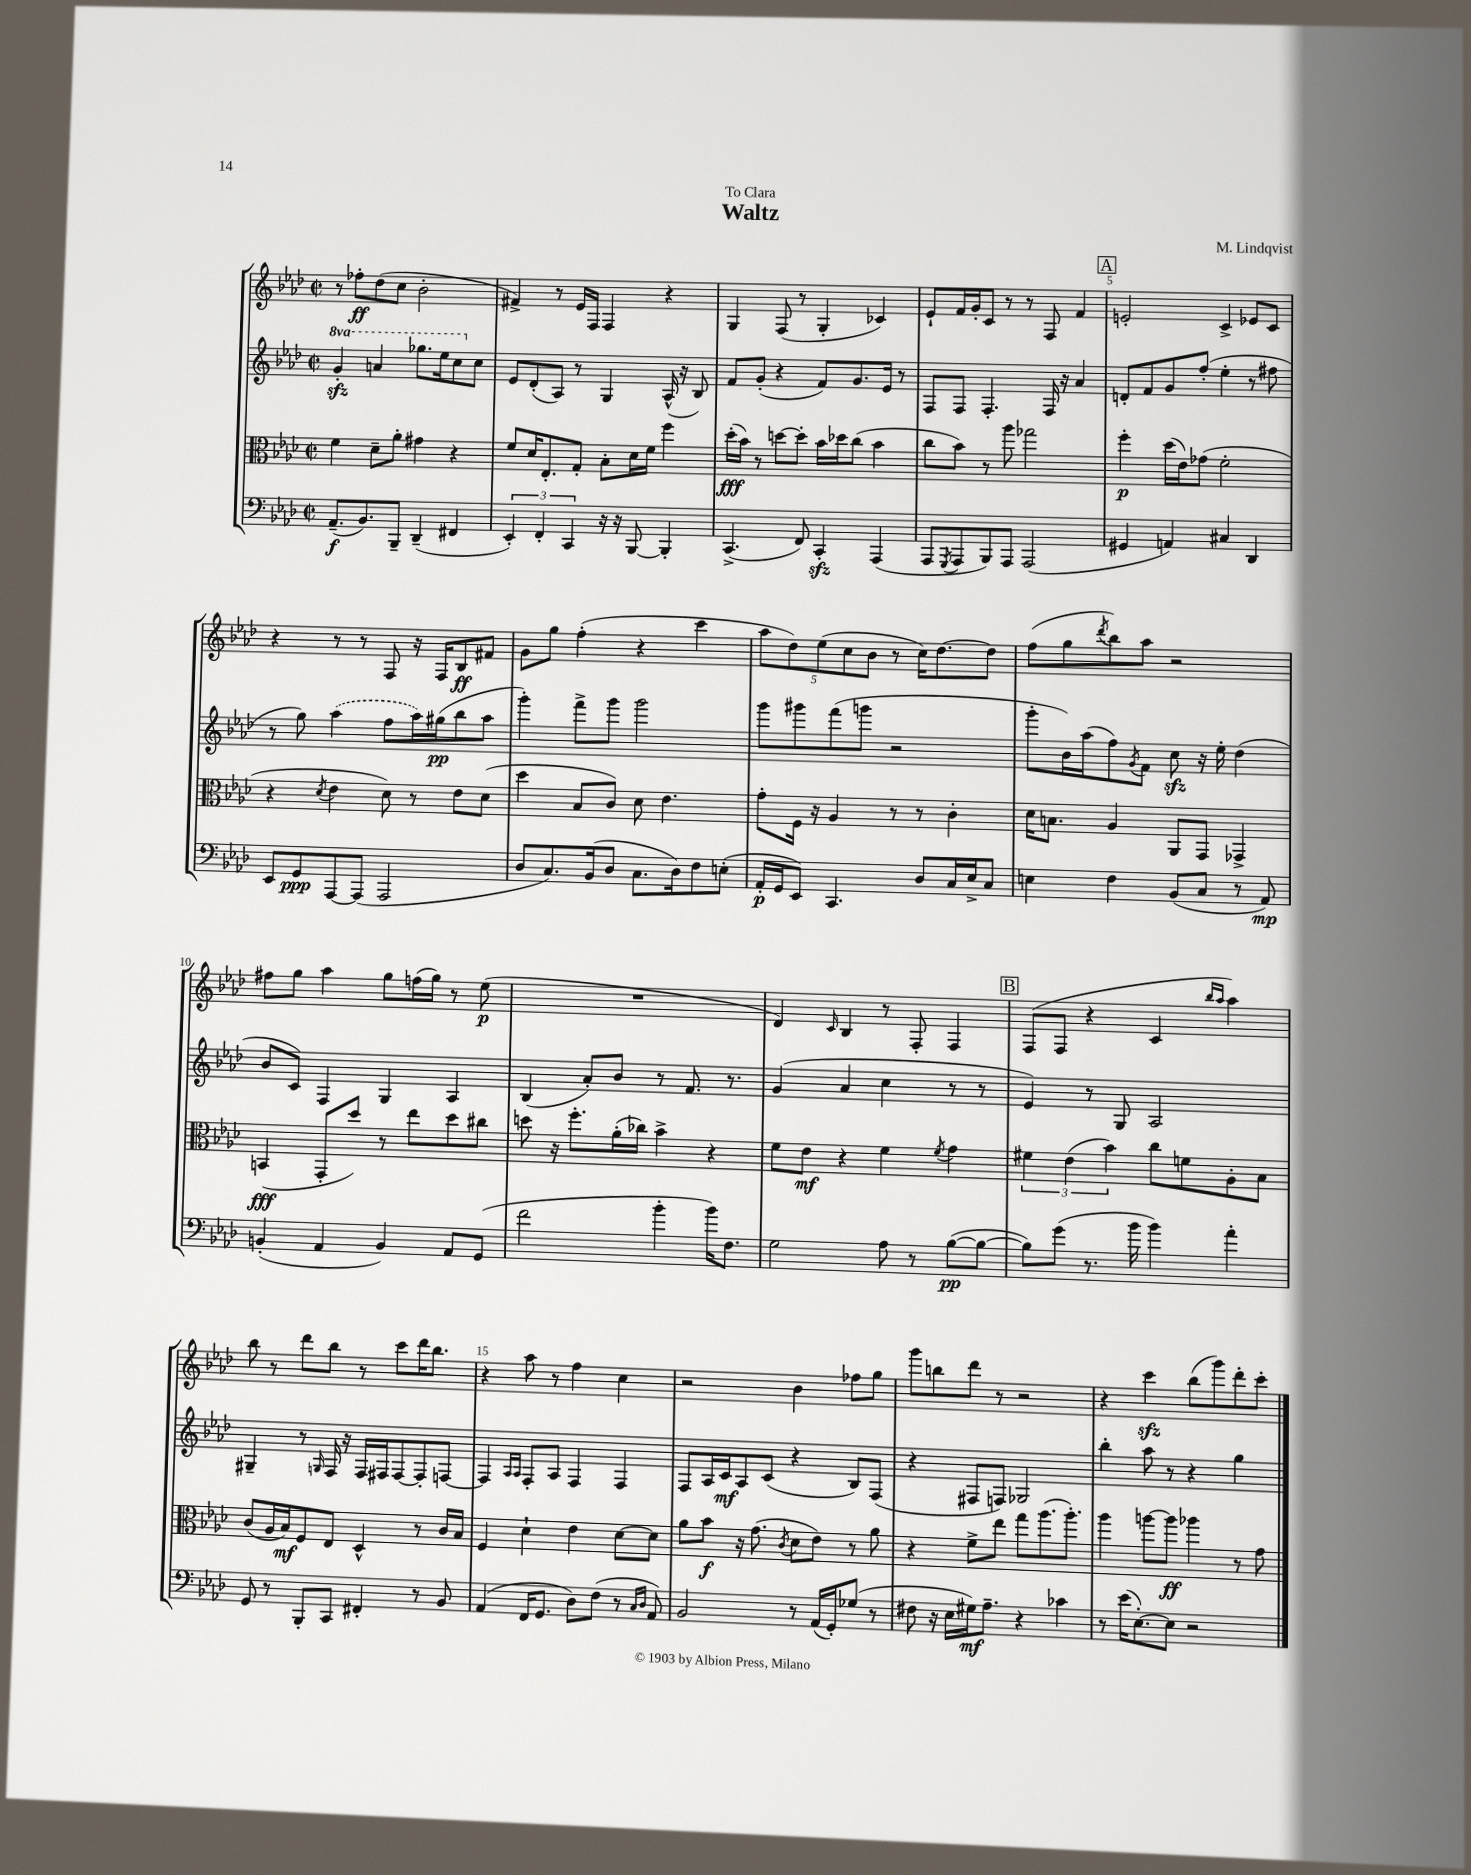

**kern	**kern	**kern	**kern
*staff4	*staff3	*staff2	*staff1
*clefF4	*clefC3	*clefG2	*clefG2
*k[b-e-a-d-]	*k[b-e-a-d-]	*k[b-e-a-d-]	*k[b-e-a-d-]
*M2/2	*M2/2	*M2/2	*M2/2
*met(c|)	*met(c|)	*met(c|)	*met(c|)
(8.AA-~	4f	4gg'	8r
.	.	.	8ff-'
8.BB-)	.	.	.
.	8d-~	4aa	(8dd-
8BBB-~	8a-'	.	8cc
(4DD-~	4g#	8.ggg-	2b-'
.	.	16eee-	.
4FF#	4r	8ccc	.
.	.	8cc	.
=	=	=	=
6EE-')	8f	8e-	4f#^)
.	16d-	(8d-'	.
6FF'	.	.	.
.	8.E-'	.	.
.	.	8A-)	8r
6CC	.	.	.
.	8G'	8r	16e-
.	.	.	16F
16r	8B-'	4G	4F
16r	.	.	.
[8BBB-	16d-	.	.
.	16f	.	.
4BBB-']	4ff	(16A-^^	4r
.	.	16r	.
.	.	8B-)	.
=	=	=	=
(4.CC^	(16dd-'	8f	4G
.	16b-)	.	.
.	8r	(8g'	.
.	[8dd	4r	(8F
8FF)	8dd']	.	8r
4CC'	16b-	8f)	4G'
.	16dd-	.	.
.	(8cc	8.g	.
(4AAA-	4b-	.	4c-)
.	.	16e-	.
.	.	8r	.
=	=	=	=
8AAA-	8cc	8F	8e-`
8qGGG	.	.	.
8AAA-	8b-)	8F	16f
.	.	.	16g'
8BBB-)	8r	4.F'	8c
8AAA-	8aa-	.	8r
(2AAA-	2gg-	.	8r
.	.	16F	8F
.	.	16r	.
.	.	4a-	4f
=	=	=	=
4GG#	4ff'	8d'	2e'
.	.	8f	.
4AA)	(16dd-	8g	.
.	16e-)	.	.
.	(8g-	(8ff'	.
4C#	2f'	4ee-'	4c^
4DD-	.	8r	8e-
.	.	8ff#	8c
=	=	=	=
8EE-	4r	8r	4r
8GG	.	8gg)	.
.	8qd-	.	.
[8AAA-	4e-	(4aa-	8r
(8AAA-]	.	.	8r
2AAA-	8d-)	8ff	8F
.	8r	16aa-)	16r
.	.	(16gg#	16F
.	8e-	8bb-	8B-
.	(8d-	8aa-	8f#
=	=	=	=
8D-	4dd-	4ggg')	8g
8.C)	.	.	8gg
.	8B-	8fff^	(4ff'
(16BB-	.	.	.
8D-	8c)	8ggg	.
8.C	8d-	2ggg	4r
.	4.e-	.	.
16D-)	.	.	.
8F	.	.	4ccc
(8E'	.	.	.
=	=	=	=
16AA-'	8g'	8ggg	10aa-
16GG	.	.	.
.	.	.	10dd-)
8EE-)	16F	8ggg#	.
.	16r	.	.
.	.	.	(10ee-
4.CC	4A-	(8fff	.
.	.	.	10cc
.	.	8ggg	.
.	.	.	10b-
.	8r	2r	8r
8D-	8r	.	16cc)
.	.	.	[8.dd-
16C	4c'	.	.
16E-^	.	.	.
8C	.	.	8dd-]
=	=	=	=
4E	16d-	8ggg'	(8ff
.	8.B	.	.
.	.	16b-)	8gg
.	.	(16aa-	.
.	.	.	8qddd-
4F	4A-	8ff)	8bb-)
.	.	8qg	.
.	.	8f	8aa-
(8BB-	8AA-	8cc	2r
8C	8GG	16r	.
.	.	16ee-'	.
8r	4GG-^	(4dd-	.
8AA-)	.	.	.
=	=	=	=
(4BB'	(4BB	8b-	8ff#
.	.	8c)	8gg
4AA-	8GG'	4F	4aa-
.	8dd-)	.	.
4BB)	8r	4G	8gg
.	8ee-	.	(16ff
.	.	.	16gg)
8AA-	8dd-	4A-	8r
(8GG	8cc#	.	(8ee-
=	=	=	=
2f	8dd	(4B-	1r
.	16r	.	.
.	8.ff'	.	.
.	.	8a-')	.
.	(16a-'	8b-	.
.	16cc-)	.	.
4b-'	4b-^	8r	.
.	.	8.f	.
16b-)	4r	.	.
8.F	.	8.r	.
=	=	=	=
2G	8f	(4g	4d-)
.	8e-	.	.
.	.	.	16qqc
.	4r	4a-	4B-
8A-	4f	4cc	8r
8r	.	.	8F'
.	8qf	.	.
([8B-	4g	8r	4F
8B-_	.	8r	.
=	=	=	=
8B-])	6f#	4e-)	(8F
(8g	.	.	8F
.	(6e-	.	.
8.r	.	8r	4r
.	6b-)	.	.
.	.	8G	.
16b-	.	.	.
4b-)	8cc	2A-	4c
.	8f	.	.
.	.	.	16qqbb-
.	.	.	16qqaa-
4a-'	8A-'	.	4aa-)
.	8B-	.	.
=	=	=	=
8GG	(8c	4G#~	8bb-
8r	16A-	.	8r
.	16B-)	.	.
8BBB-'	8F	8r	8ddd-
.	.	16qqG	.
8CC	8E-	16F	8bb-
.	.	16r	.
4FF#'	4D-^^	16F	8r
.	.	16F#	.
.	.	[8F#	8ccc
8r	8r	8F#']	16ddd-
.	.	.	8.bb-
8BB-	16c	[8F	.
.	16B-	.	.
=	=	=	=
(4AA-	4F	4F]	4r
.	.	16qqA-	.
.	.	16qqA-	.
16FF	4d-`	8F'	8aa-
8.GG	.	.	.
.	.	8A-	8r
8D-)	4e-	4F	4ff
(8F	.	.	.
8r	[8d-	4F	4cc
16qqC	.	.	.
16qqD-	.	.	.
8AA-)	8d-]	.	.
=	=	=	=
2BB-	8a-	8F	2r
.	8b-	16A-	.
.	.	16c	.
.	16r	8A-	.
.	(8.g	.	.
.	.	(8c	.
.	8qc	.	.
8r	8d-	4r	4b-
(16AA-	8e-)	.	.
16GG')	.	.	.
(8G-	8r	8B-)	8ff-
8r	8a-	(8F	8gg
=	=	=	=
8F#	4r	4r	8ggg
16r	.	.	8bb
16E-	.	.	.
16G#)	8f^	8F#	8ddd-
8.A-~	.	.	.
.	8ee-	8F)	8r
4r	8gg	2G-	2r
.	(8.aa-	.	.
4c-	.	.	.
.	8.aa-')	.	.
=	=	=	=
8r	4aa-	4bb-'	4r
(16e-	.	.	.
[8.E-')	.	.	.
.	[8aa	8aa-	4ccc
8E-]	8aa]	8r	.
2r	4aa-	4r	(8bb-
.	.	.	8ggg)
.	8r	4gg	8ddd-'
.	8g	.	8ccc'
==	==	==	==
*-	*-	*-	*-
